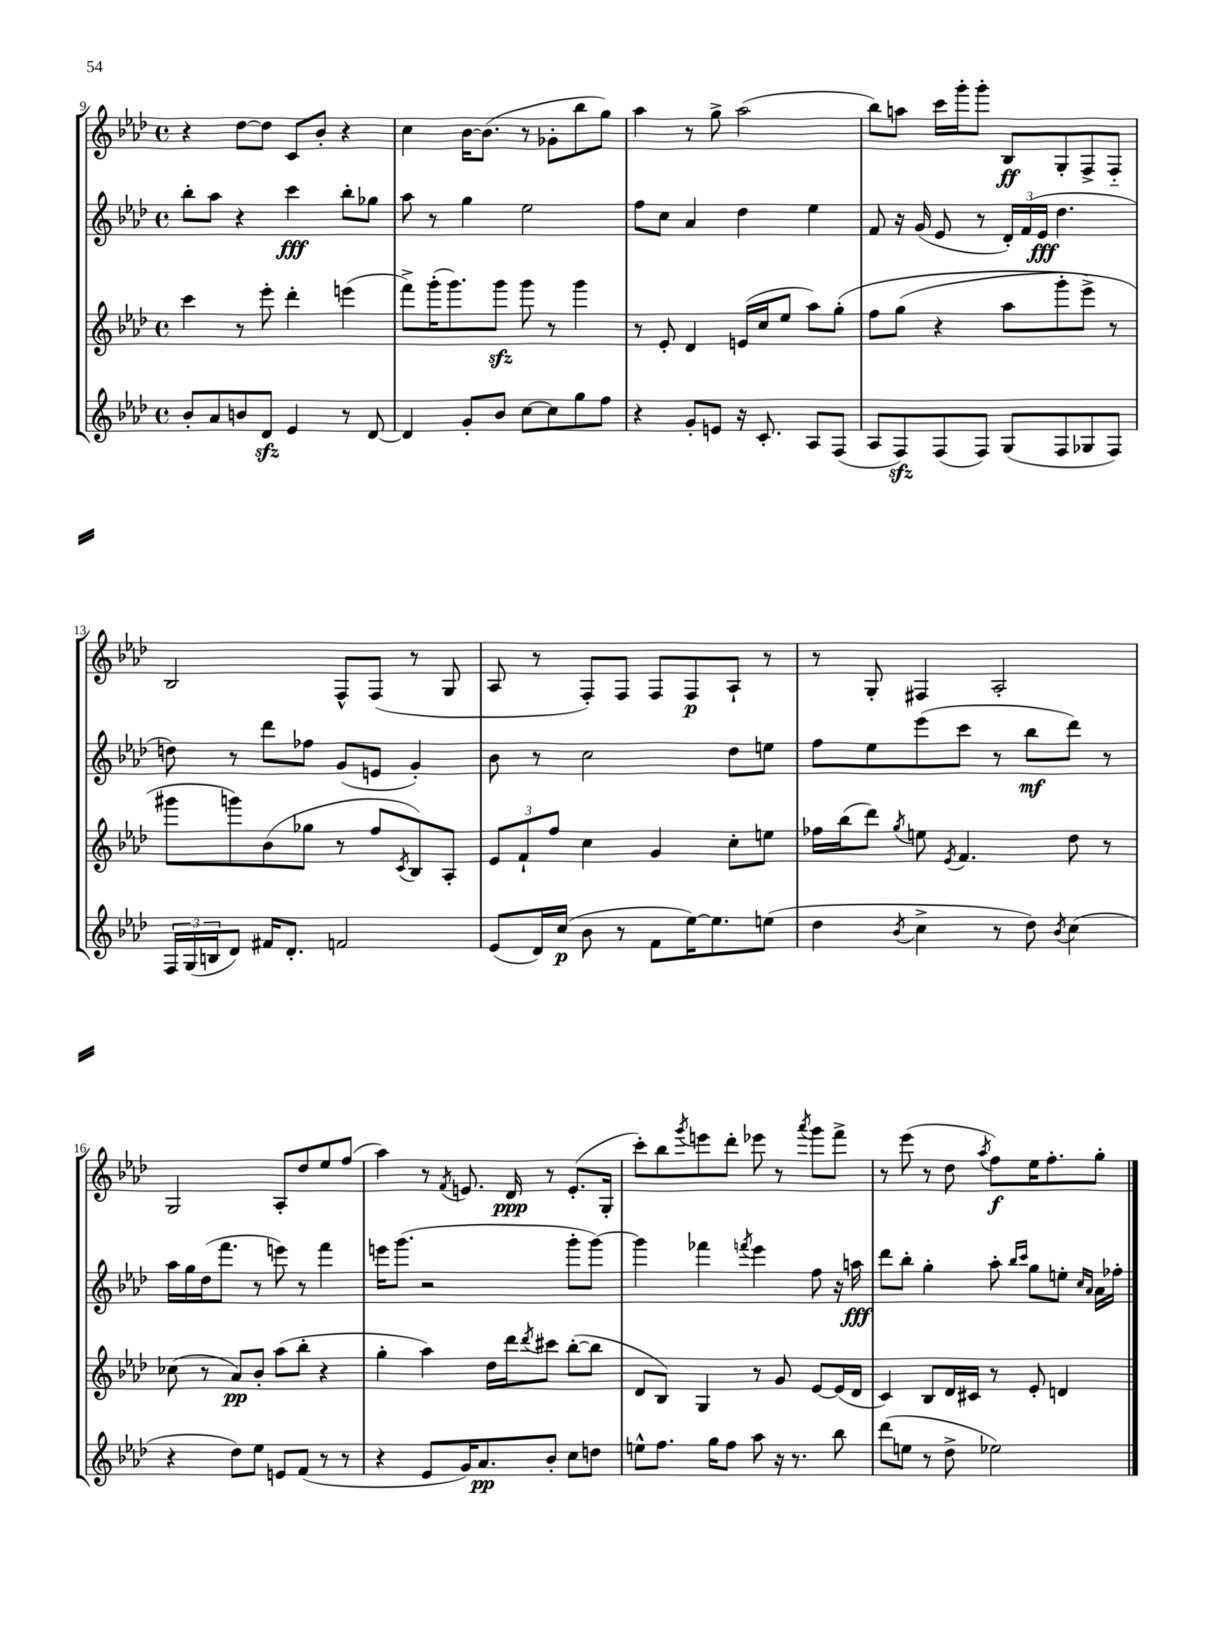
<<
\new StaffGroup <<
\new Staff = "s0" {
    \clef treble \key aes \major \defaultTimeSignature \time 4/4
    r4 des''8~ des''8 c'8 bes'8-. r4 |
    c''4 bes'16~ bes'8.( r8 ges'8-. bes''8 g''8) |
    aes''4 r8 g''8-> aes''2( |
    bes''8) a''8 c'''16 g'''16-. g'''8-. bes8\ff g8-. f8-> f8-_ |
    bes2 f8-^ f8( r8 g8 |
    aes8 r8 f8-.) f8 f8 f8\p aes8-! r8 |
    r8 g8-. fis4 aes2-. |
    g2 aes8-. des''8 ees''8 f''8( |
    aes''4) r8 \acciaccatura { f'8 } e'8. des'16\ppp r8 e'8.-.( g16-. |
    c'''8-.) bes''8 \acciaccatura { g'''8 } e'''8 des'''8-. ees'''8 r8 \acciaccatura { aes'''8 } g'''8 f'''8-> |
    r8 ees'''8( r8 des''8 \acciaccatura { aes''8 } f''8\f) ees''16 f''8.-. g''8-. \bar "|." |
}
\new Staff = "s1" {
    \clef treble \key aes \major \defaultTimeSignature \time 4/4
    bes''8-. aes''8 r4 c'''4\fff bes''8-. ges''8 |
    aes''8 r8 g''4 ees''2 |
    f''8 c''8 aes'4 des''4 ees''4 |
    f'8 r16 g'16( ees'8 r8 \tuplet 3/2 { des'16-.) f'16( ees'16\fff } des''4. |
    d''8) r8 des'''8 fes''8 g'8( e'8 g'4-.) |
    bes'8 r8 c''2 des''8 e''8 |
    f''8 ees''8 ees'''8( c'''8 r8 bes''8\mf des'''8) r8 |
    aes''16 g''16 des''16( f'''8. r8 e'''8) r8 f'''4 |
    e'''16 g'''8.( r2 g'''8-. g'''8~) |
    g'''4 fes'''4 \acciaccatura { f'''8 } ees'''4 f''8 r16 a''16\fff |
    des'''8 bes''8-. g''4-. aes''8-. \grace { bes''16 c'''16 } g''8 e''8-. \grace { c''16 aes'16 } aes'16 fes''16-. \bar "|." |
}
\new Staff = "s2" {
    \clef treble \key aes \major \defaultTimeSignature \time 4/4
    c'''4 r8 ees'''8-. des'''4-. e'''4( |
    f'''8->) g'''16-.( g'''8.) g'''8\sfz g'''8 r8 g'''4 |
    r8 ees'8-. des'4 e'16( c''16 ees''8 aes''8) g''8-.\( |
    f''8 g''8( r4 aes''8 g'''8-. ees'''8->) r8 |
    gis'''8 g'''8\) bes'8( ges''8 r8 f''8 \acciaccatura { c'8 } bes8) aes8-. |
    \tuplet 3/2 { ees'8 f'8-! f''8 } c''4 g'4 c''8-. e''8 |
    fes''16 bes''16( des'''8) \acciaccatura { g''8 } e''8 \acciaccatura { ees'8 } f'4. des''8 r8 |
    ces''8( r8 aes'8\pp) bes'8-. aes''8( bes''8-. r4 |
    g''4-. aes''4) des''16 des'''16 \acciaccatura { des'''8 } cis'''8 bes''8~-.( bes''8 |
    des'8 bes8) g4 r8 g'8 ees'8~ ees'16( des'16 |
    c'4) bes8 des'16 cis'16 r8 ees'8-. d'4 \bar "|." |
}
\new Staff = "s3" {
    \clef treble \key aes \major \defaultTimeSignature \time 4/4
    bes'8-. aes'8 b'8 des'8\sfz ees'4 r8 des'8~ |
    des'4 g'8-. bes'8 c''8~ c''8 g''8 f''8 |
    r4 g'8-. e'8 r16 c'8.-. aes8 f8( |
    aes8 f8\sfz) f8( f8) g8( f8 ges8 f8) |
    \tuplet 3/2 { f16 g16( b16 } des'8) fis'16 des'8.-. f'2 |
    ees'8( des'16) c''16\p( bes'8 r8 f'8 ees''16~) ees''8. e''8( |
    des''4 \acciaccatura { bes'8 } c''4-> r8 des''8) \acciaccatura { bes'8 } c''4( |
    r4 des''8) ees''8 e'8 f'8( r8 r8 |
    r4 ees'8 g'16) aes'8.\pp bes'8-. c''8 d''8 |
    e''8-^ f''8. g''16 f''8 aes''8 r16 r8. bes''8 |
    des'''8( e''8 r8 des''8-> ees''2) \bar "|." |
}
>>
>>
\layout { \context { \Score currentBarNumber = #9 } }
